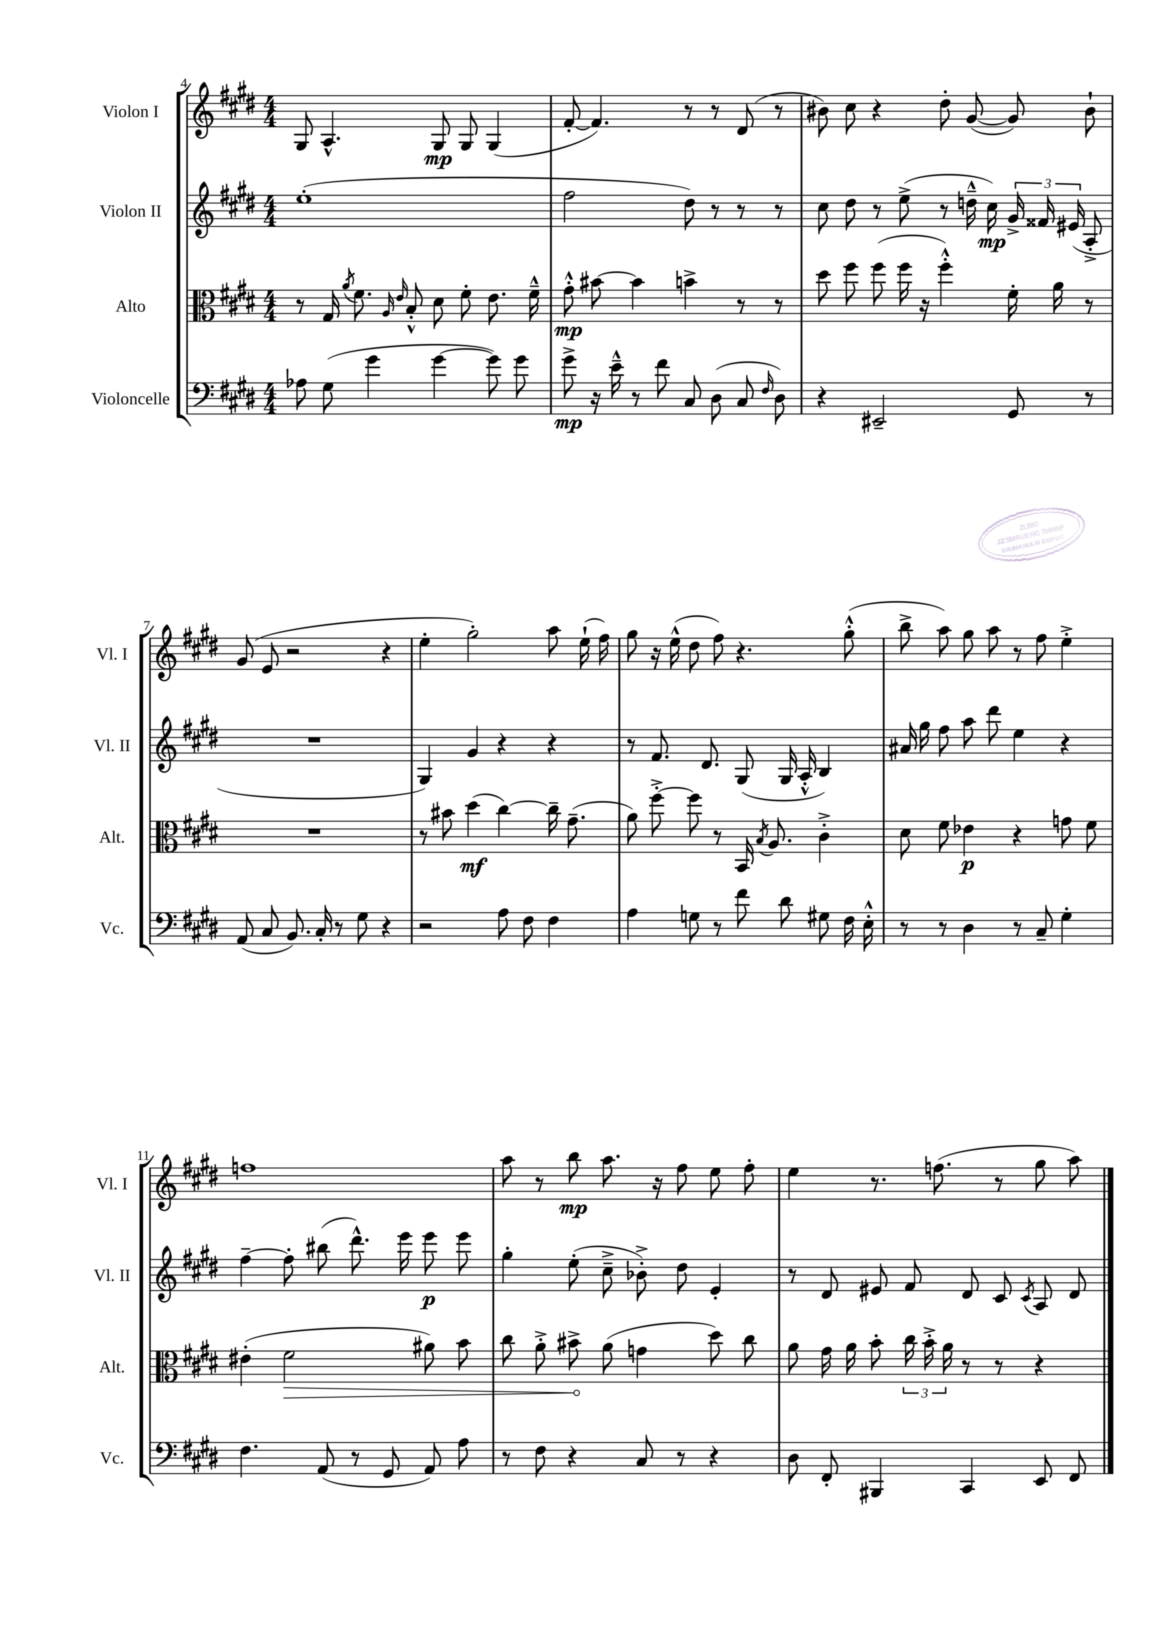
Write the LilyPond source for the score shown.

<<
\new StaffGroup <<
\new Staff = "s0" \with { instrumentName = "Violon I" shortInstrumentName = "Vl. I" } {
    \clef treble \key e \major \numericTimeSignature \time 4/4
    \autoBeamOff gis8 a4.-^ gis8\mp gis8 gis4( |
    fis'8~-. fis'4.) r8 r8 dis'8( r8 |
    bis'8) cis''8 r4 dis''8-. gis'8~( gis'8) bis'8-! |
    gis'8( e'8 r2 r4 |
    e''4-. gis''2-.) a''8 e''16-!( fis''16) |
    gis''8 r16 e''16-^( dis''8 fis''8) r4. gis''8-.-^( |
    b''8-> a''8) gis''8 a''8 r8 fis''8 e''4-.-> |
    f''1 |
    a''8 r8 b''8\mp a''8. r16 fis''8 e''8 fis''8-. |
    e''4 r8. f''8.( r8 gis''8 a''8) \bar "|." |
}
\new Staff = "s1" \with { instrumentName = "Violon II" shortInstrumentName = "Vl. II" } {
    \clef treble \key e \major \numericTimeSignature \time 4/4
    \autoBeamOff e''1-.( |
    fis''2 dis''8) r8 r8 r8 |
    cis''8 dis''8 r8 e''8->( r8 d''16---^ cis''16\mp) \tuplet 3/2 { gis'16-> fisis'16 eis'16( } a8-.-> |
    R1 |
    gis4) gis'4 r4 r4 |
    r8 fis'8. dis'8. gis8( gis16 a16-.-^ b4) |
    ais'16 gis''16 fis''8 a''8 dis'''8 e''4 r4 |
    fis''4~-- fis''8-. bis''8( dis'''8.-^) e'''16 e'''8\p e'''8 |
    gis''4-. e''8-.( cis''8---> bes'8-.->) dis''8 e'4-. |
    r8 dis'8 eis'8 fis'8 dis'8 cis'8 \acciaccatura { cis'8 } a8 dis'8 \bar "|." |
}
\new Staff = "s2" \with { instrumentName = "Alto" shortInstrumentName = "Alt." } {
    \clef alto \key e \major \numericTimeSignature \time 4/4
    \autoBeamOff r8 gis16 \acciaccatura { a'8 } fis'8. \grace { a16 e'16 } b8-.-^ dis'8 fis'8-. e'8. fis'16---^ |
    gis'8-.-^\mp bis'8~ bis'4 b'4-> r8 r8 |
    dis''8 fis''8 fis''8( fis''16 r16 fis''4-.-^) fis'16-. a'16 r8 |
    R1 |
    r8 bis'8 dis''4\mf( cis''4~) cis''16-- gis'8.--( |
    a'8) fis''8~-.-> fis''8 r8 b,16 \acciaccatura { b8 } a8. cis'4-.-> |
    dis'8 fis'8 ees'4\p r4 g'8 fis'8 |
    eis'4-.( \once \override Hairpin.circled-tip = ##t fis'2\> ais'8) b'8 |
    cis''8 a'8-.-> bis'8->\! a'8( g'4 dis''8) cis''8 |
    a'8 gis'16 a'16 b'8-. \tuplet 3/2 { cis''16 b'16-.-> a'16 } r8 r8 r4 \bar "|." |
}
\new Staff = "s3" \with { instrumentName = "Violoncelle" shortInstrumentName = "Vc." } {
    \clef bass \key e \major \numericTimeSignature \time 4/4
    \autoBeamOff aes8 gis8( gis'4 gis'4~ gis'8) gis'8 |
    gis'8->\mp r16 e'16---^ r8 fis'8 cis8 dis8( cis8 \grace { fis16 } dis8) |
    r4 eis,2-- gis,8 r8 |
    a,8( cis8 b,8.) cis16-. r8 gis8 r4 |
    r2 a8 fis8 fis4 |
    a4 g8 r8 fis'8 dis'8 gis8 fis16 e16-.-^ |
    r8 r8 dis4 r8 cis8-- gis4-. |
    fis4. a,8( r8 gis,8 a,8) a8 |
    r8 fis8 r4 cis8 r8 r4 |
    dis8 fis,8-. bis,,4 cis,4 e,8 fis,8 \bar "|." |
}
>>
>>
\layout { \context { \Score currentBarNumber = #4 } }
